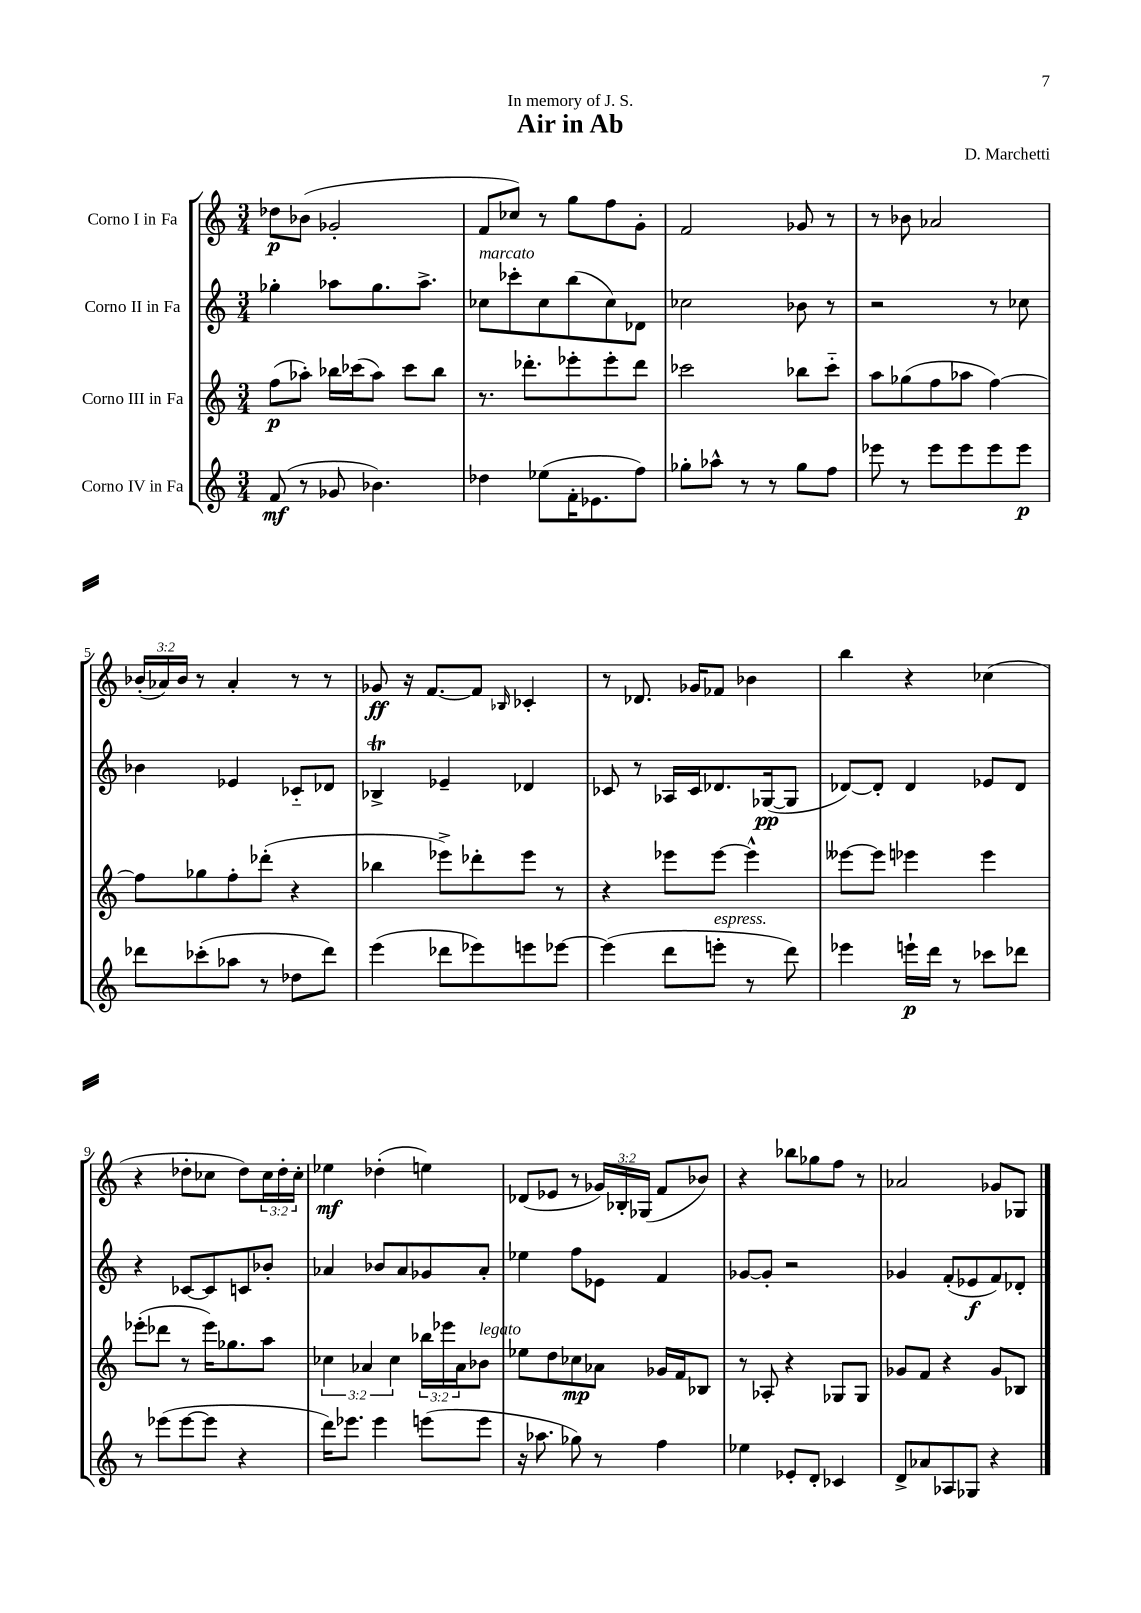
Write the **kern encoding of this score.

**kern	**kern	**kern	**kern
*staff4	*staff3	*staff2	*staff1
*clefG2	*clefG2	*clefG2	*clefG2
*k[]	*k[]	*k[]	*k[]
*M3/4	*M3/4	*M3/4	*M3/4
(8f	(8ff	4gg-'	8dd-
8r	8aa-')	.	(8b-
8g-	16bb-	8aa-	2g-'
.	(16ccc-	.	.
4.b-)	8aa-)	8.gg-	.
.	8ccc-	.	.
.	.	8.aa-^	.
.	8bb-	.	.
=	=	=	=
4dd-	8.r	8cc-	8f
.	.	8ccc-'	8cc-)
.	8.ddd-'	.	.
(8ee-	.	8cc-	8r
16f'	8eee-'	(8bb	8gg
8.e-	.	.	.
.	8eee-'	8cc-)	8ff
8ff)	8ddd-	8d-	8g'
=	=	=	=
8gg-'	2ccc-	2cc-	2f
8aa-^^	.	.	.
8r	.	.	.
8r	.	.	.
8gg-	8bb-	8b-	8g-
8ff	8ccc-'~	8r	8r
=	=	=	=
8eee-	8aa	2r	8r
8r	(8gg-	.	8b-
8eee-	8ff	.	2a-
8eee-	8aa-	.	.
8eee-	[4ff)	8r	.
8eee-	.	8cc-	.
=	=	=	=
8ddd-	8ff]	4b-	(24b-'
.	.	.	24a-)
.	.	.	24b-
(8ccc-'	8gg-	.	8r
8aa-	8ff'	4e-	4a-'
8r	(8ddd-'	.	.
8dd-	4r	8c-'~	8r
8ddd-)	.	8d-	8r
=	=	=	=
(4eee	4bb-	4B-^	8g-
.	.	.	16r
.	.	.	[8.f
8ddd-	8eee-^)	4e-~	.
8eee-)	8ddd-'	.	8f]
.	.	.	16qqB-
8eee	8eee-	4d-	4c-'
[8eee-	8r	.	.
=	=	=	=
(4eee-]	4r	8c-	8r
.	.	8r	8.d-
8ddd	8eee-	16A-	.
.	.	16c-	16g-
8eee'	[8eee-	8.d-	8f-
8r	4eee-^^]	.	4b-
.	.	([16G-	.
8ddd)	.	8G-]	.
=	=	=	=
4eee-	[8eee--	[8d-)	4bb
.	8eee--]	8d-']	.
16eee`	4eee-	4d-	4r
16ddd	.	.	.
8r	.	.	.
8ccc-	4eee-	8e-	(4cc-
8ddd-	.	8d-	.
=	=	=	=
8r	(8eee-'	4r	4r
(8eee-	8ddd-	.	.
[8eee-	8r	[8c-	8dd-'
8eee-]	16eee-)	8c-]	8cc-
.	8.gg-	.	.
4r	.	8c	8dd-)
.	8aa	8b-'	24cc-
.	.	.	24dd-'
.	.	.	24cc-'
=	=	=	=
16ddd)	6cc-	4a-	4ee-
8.eee-	.	.	.
.	6a-	.	.
4eee-	.	8b-	(4dd-'
.	6cc-	.	.
.	.	8a-	.
(8eee	24bb-	8g-	4ee)
.	24eee-	.	.
.	24a-	.	.
8eee	8b-	8a-'	.
=	=	=	=
16r	8ee-	4ee-	(8d-
8.aa-	.	.	.
.	8dd	.	8e-
8gg-)	8cc-	8ff	8r
8r	8a-	8e-	24g-)
.	.	.	24B-'
.	.	.	(24G-
4ff	16g-	4f	8f
.	16f	.	.
.	8B-	.	8b-)
=	=	=	=
4ee-	8r	[8g-	4r
.	8A-'	8g-']	.
8e-'	4r	2r	8bb-
8d'	.	.	8gg-
4c-	8G-	.	8ff
.	8G-	.	8r
=	=	=	=
8d^	8g-	4g-	2a-
8a-	8f	.	.
8A-	4r	(8f'	.
8G-	.	8e-	.
4r	8g-	8f)	8g-
.	8B-	8d-'	8G-
==	==	==	==
*-	*-	*-	*-
